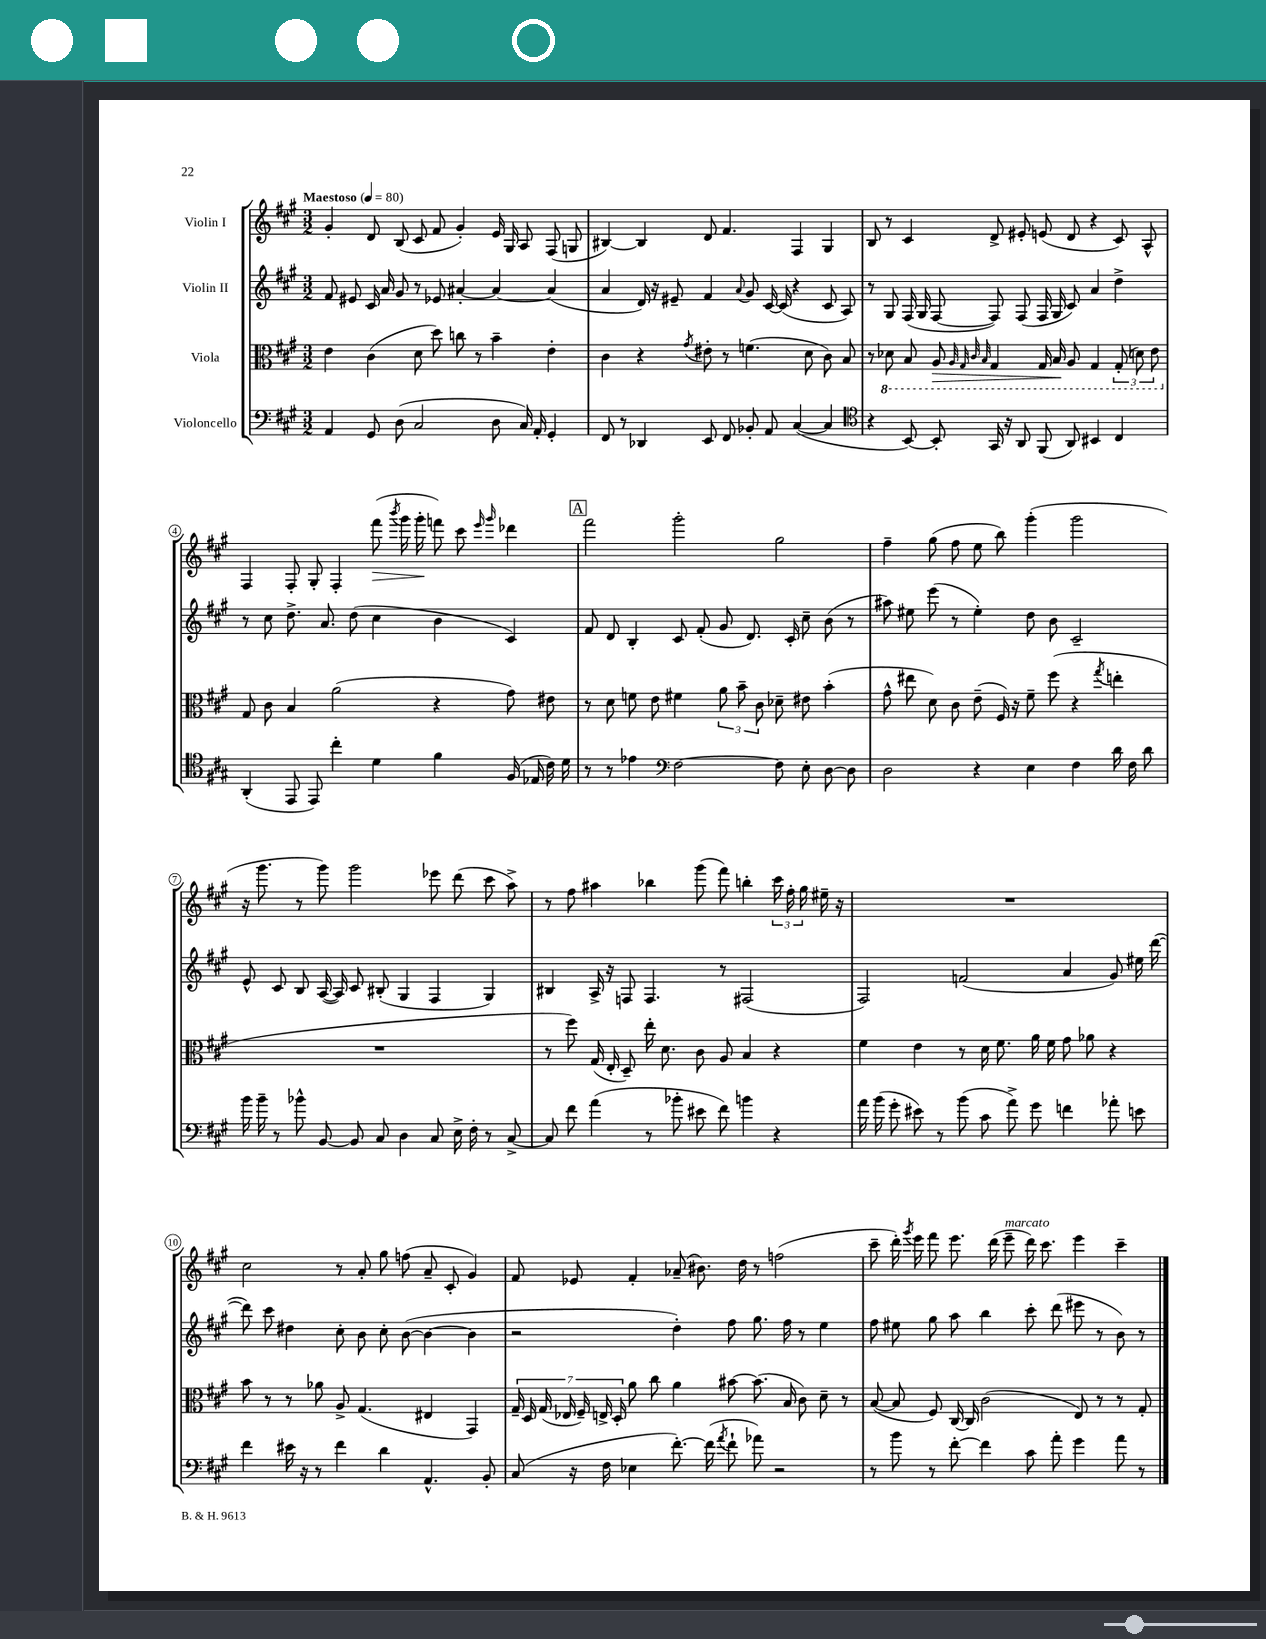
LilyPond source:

<<
\new StaffGroup <<
\new Staff = "s0" \with { instrumentName = "Violin I" } {
    \clef treble \key a \major \numericTimeSignature \time 3/2 \tempo "Maestoso" 4 = 80
    \autoBeamOff gis'4-. d'8 b8( cis'8 fis'8 gis'4-.) e'16 gis16 a8 fis8( g8 |
    bis4~) bis4 d'8 fis'4. fis4 gis4 |
    b8 r8 cis'4 d'8-> eis'8-. e'8( d'8 r4 cis'8) a8-^ |
    fis4 fis8-. gis8-. fis4-. fis'''8\>( \acciaccatura { b'''8 } gis'''16 gis'''16-.\! f'''8) cis'''8 \grace { e'''16 gis'''16 } des'''4 |
    \mark \markup { \box "A" } fis'''2 gis'''2-. gis''2 |
    fis''4-- gis''8( fis''8 e''8 b''8) gis'''4-.( gis'''2 |
    r16 gis'''8. r8 gis'''8) gis'''2 ees'''8 d'''8( cis'''8 a''8->) |
    r8 fis''8 ais''4 bes''4 gis'''8( fis'''8) b''4-. \tuplet 3/2 { cis'''16 fis''16-. gis''16 } eis''16-- r16 |
    R1. |
    cis''2 r8 a'8-. gis''8 f''8( a'8-- cis'8-. gis'4) |
    fis'8 ees'8 fis'4-. aes'8--( bis'8.) d''16 r8 f''2( |
    cis'''8-- d'''16-.) \acciaccatura { gis'''8 } e'''16 fis'''8 e'''8. d'''16( e'''8--^\markup { \italic "marcato" } d'''16) cis'''8. e'''4 cis'''4-- \bar "|." |
}
\new Staff = "s1" \with { instrumentName = "Violin II" } {
    \clef treble \key a \major \numericTimeSignature \time 3/2
    \autoBeamOff fis'8 eis'8 cis'16 a'16 gis'8 r8 ees'8 ais'4~-. ais'4~ ais'4( |
    a'4 d'16) r16 eis'8-- fis'4 \appoggiatura { a'8 } gis'8 cis'16~ cis'16( r4 cis'8 a8) |
    r8 gis8 fis16( gis16 fis8~ fis8) fis8( fis16 gis16 cis'8) a'4 d''4-> |
    r8 cis''8 d''8.-> a'8. d''8( cis''4 b'4 cis'4) |
    \mark \markup { \box "A" } fis'8 d'8 b4-. cis'8 fis'8-.( gis'8 d'8.) cis'16-. cis''8-- b'8( r8 |
    ais''8) eis''8 e'''8( r8 eis''4-.) d''8 b'8 cis'2-- |
    e'8-^ cis'8 b8 a16~( a16) cis'8 bis8-.( gis4 fis4 gis4) |
    bis4 a16-> r16 f8 f4. r8 fis2( |
    fis2) f'2( a'4 gis'8) eis''16 d'''16~( |
    d'''8) cis'''8 dis''4 cis''8-. b'8 cis''8-. b'8~( b'4~ b'4 |
    r2 d''4-.) fis''8 gis''8. fis''16 r8 e''4 |
    fis''8 eis''8 gis''8 a''8 b''4 cis'''8-. d'''8( eis'''8 r8 b'8) r8 \bar "|." |
}
\new Staff = "s2" \with { instrumentName = "Viola" } {
    \clef alto \key a \major \numericTimeSignature \time 3/2
    \autoBeamOff e'4 cis'4( d'8 d''8) c''8 r8 b'4-- e'4-. |
    cis'4 r4 \acciaccatura { gis'8 } eis'8-. r8 f'4.( d'8 cis'8) b8 |
    r8 \ottava #-1 des8 b,8 a,8\> \grace { a,32 gis,32 cis32 b,32 } gis,4 gis,16 b,16\! a,8 gis,4 \tuplet 3/2 { gis,8-.( d8) e8 \ottava #0 } |
    gis8 cis'8 b4 a'2( r4 gis'8) eis'8 |
    \mark \markup { \box "A" } r8 d'8 f'8 e'8 fis'4 \tuplet 3/2 { a'8 b'8-- cis'8 } des'8-- eis'8 b'4-.( |
    gis'8-^ eis''8 d'8) cis'8 e'8--( fis16) r16 fis'8-- fis''8( r4 \acciaccatura { gis''8 } e''4-. |
    R1. |
    r8 fis''8) gis16( e16-. d8--) e''16-. d'8. cis'8 a8 b4 r4 |
    fis'4 e'4 r8 d'16 fis'8. a'16 fis'16 gis'8 aes'8 r4 |
    b'8 r8 r8 aes'8 a8-> gis4.( eis4 gis,4) |
    \tuplet 7/4 { gis16-- d16 gis16( ees16 fis16--) e16-> d16-. } a'8 cis''8 a'4 bis'8~ bis'8.( b16 cis'8) d'8-- r8 |
    b8~( b8 fis8) cis16~ cis16 cis'2( e8) r8 r8 gis8-. \bar "|." |
}
\new Staff = "s3" \with { instrumentName = "Violoncello" } {
    \clef bass \key a \major \numericTimeSignature \time 3/2
    \autoBeamOff a,4 gis,8 d8( cis2 d8 cis16) a,16-. gis,4-. |
    fis,8 r8 des,4 e,8 fis,8 bes,8-. a,8 cis4~( cis4 |
    \clef tenor r4 b,8~) b,8-. gis,16 r16 a,8 fis,8( a,8) bis,4 cis4 |
    a,4-.( e,8 e,8) cis''4-. d'4 fis'4 fis16( ees16 cis'16) d'16 |
    \mark \markup { \box "A" } r8 r8 ees'4 \clef bass fis2~ fis8 e8-. d8~ d8 |
    d2 r4 e4 fis4 d'16 fis16 d'8 |
    b'16 b'16-- r8 bes'8-^ b,8~ b,8 cis8 d4 cis8 e16-> fis16-. r8 cis8~-> |
    cis8 fis'8 a'4( r8 bes'8-. eis'8 fis'8) b'4 r4 |
    a'16 b'16( gis'8-. eis'8) r8 b'8( cis'8 a'8->) gis'8 f'4 aes'8-. e'8 |
    fis'4 eis'16 r16 r8 fis'4 d'4 a,4.-^ b,8-. |
    cis8( r16 fis16 ees4 fis'8.~-.) fis'16( \acciaccatura { a'8 } fis'8-! aes'8) r2 |
    r8 b'8 r8 fis'8~-. fis'4 cis'8 a'8-. gis'4 a'8 r8 \bar "|." |
}
>>
>>
\layout { \context { \Score \override BarNumber.stencil = #(make-stencil-circler 0.1 0.3 ly:text-interface::print) } }
